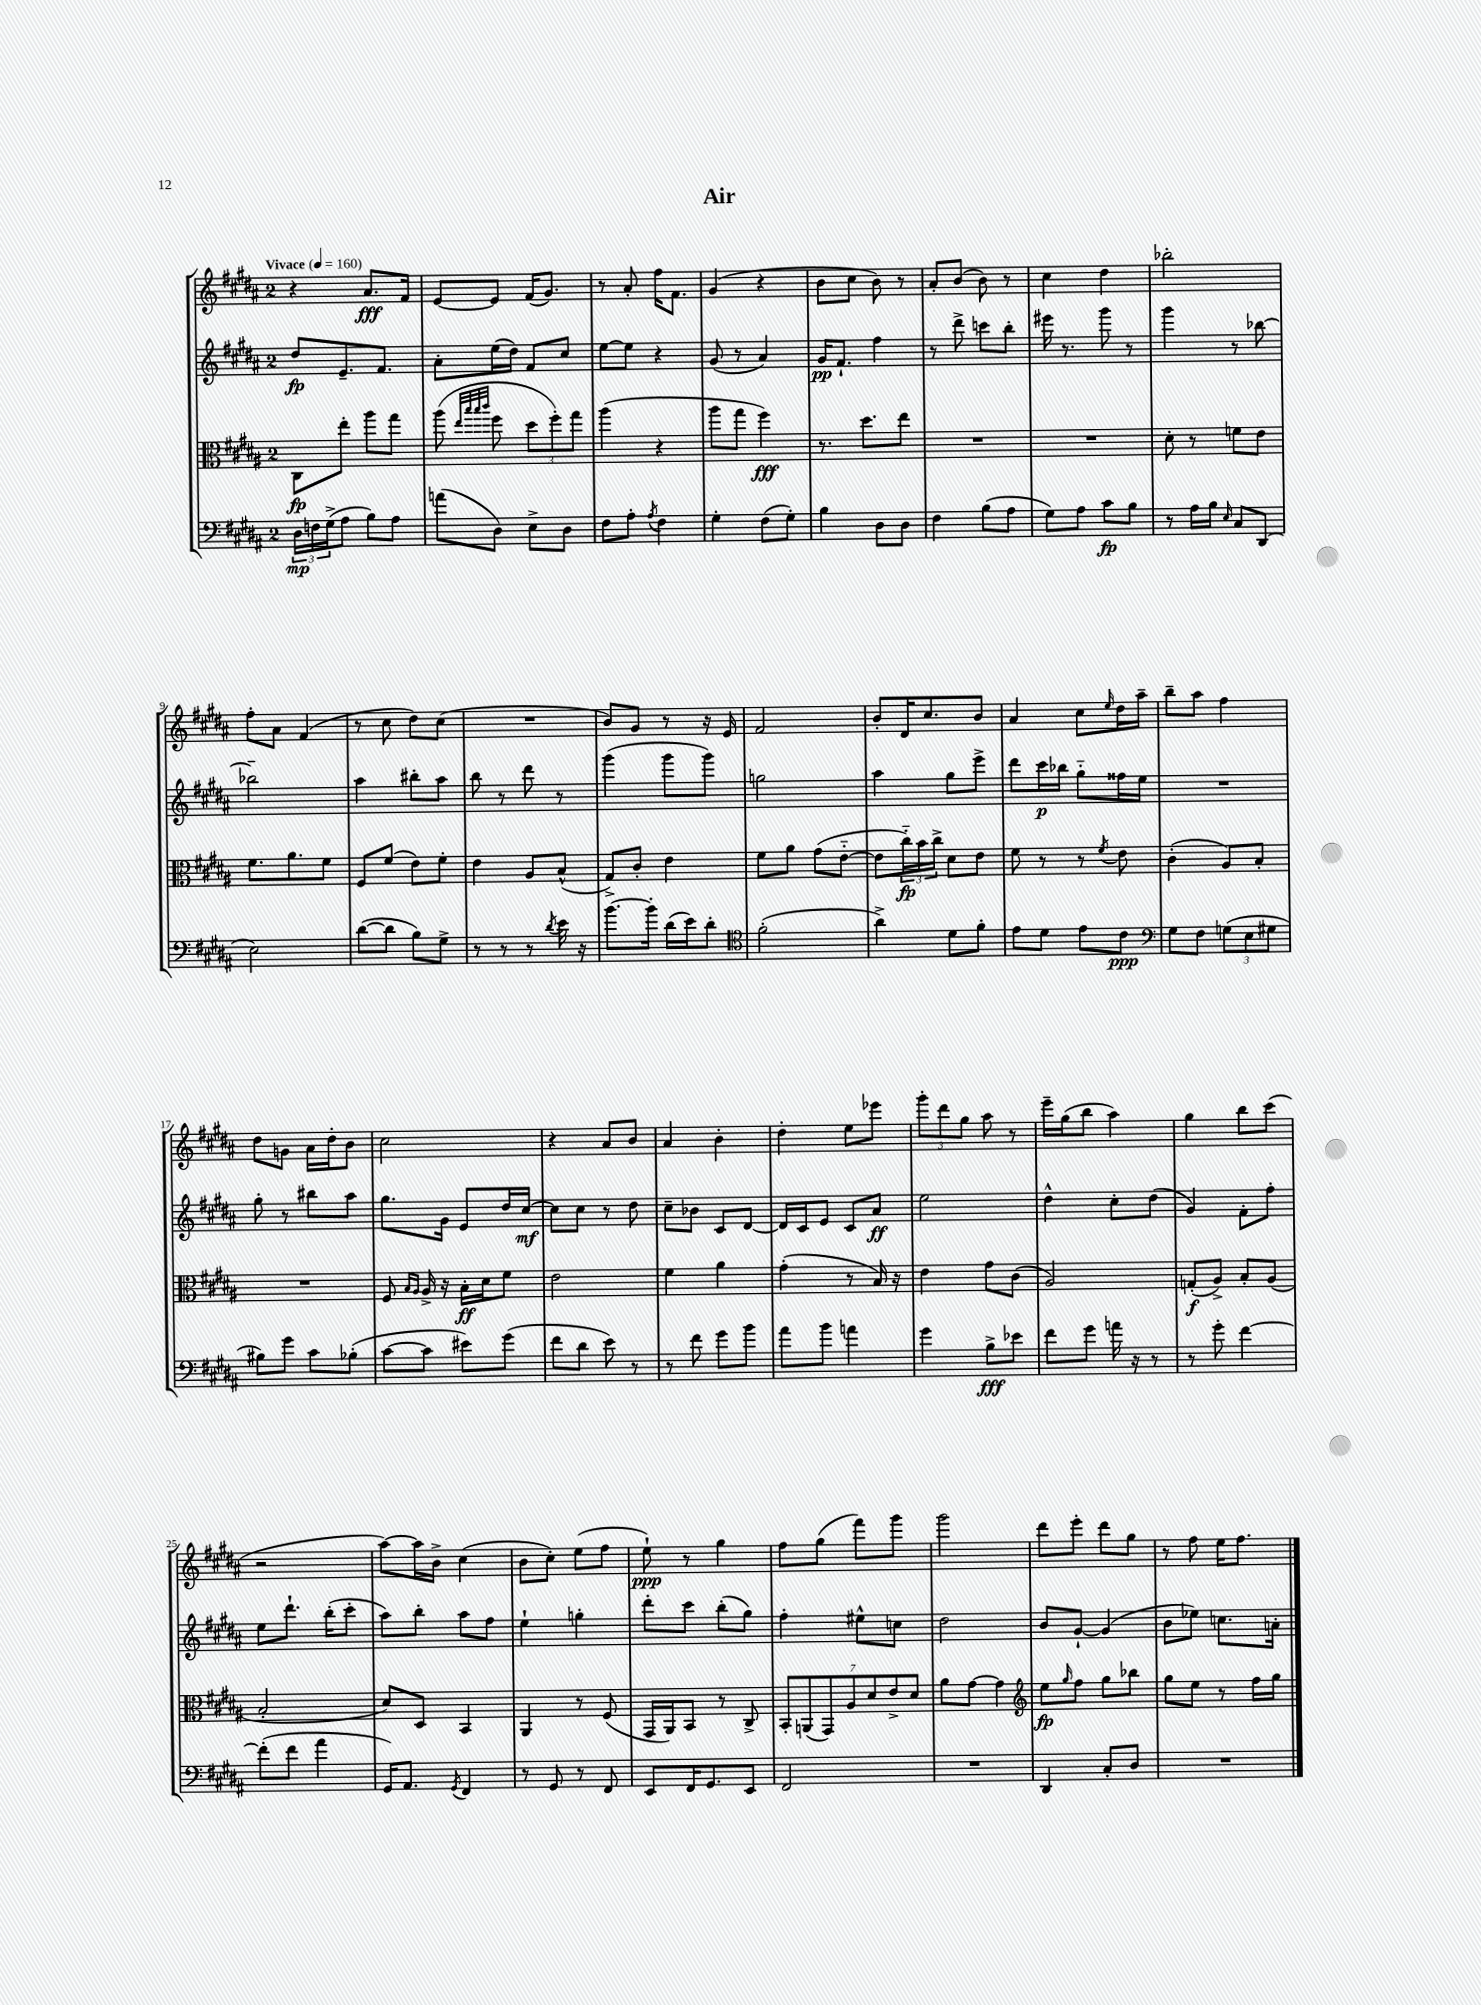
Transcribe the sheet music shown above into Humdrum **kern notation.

**kern	**dynam	**kern	**dynam	**kern	**dynam	**kern	**dynam
*part4	*part4	*part3	*part3	*part2	*part2	*part1	*part1
*staff4	*staff4	*staff3	*staff3	*staff2	*staff2	*staff1	*staff1
*clefF4	*	*clefC3	*	*clefG2	*	*clefG2	*
*k[f#c#g#d#a#]	*	*k[f#c#g#d#a#]	*	*k[f#c#g#d#a#]	*	*k[f#c#g#d#a#]	*
*M2/4	*	*M2/4	*	*M2/4	*	*M2/4	*
*MM160	*	*MM160	*	*MM160	*	*MM160	*
=1	=1	=1	=1	=1	=1	=1	=1
!	!	!	!	!	!	!LO:TX:a:B:t=Vivace	!
24D#\LL	mp	8C#\L	fp	8dd#/L	fp	4r	.
24Fn\	.	.	.	.	.	.	.
(24G#^\J	.	.	.	.	.	.	.
8A#\J	.	8ee'\J	.	8.e~/	.	.	.
8B\L)	.	8aa#\L	.	.	.	8.a#/L	fff
.	.	.	.	8.f#/J	.	.	.
8A#\J	.	8gg#\J	.	.	.	.	.
.	.	.	.	.	.	16f#/Jk	.
=2	=2	=2	=2	=2	=2	=2	=2
(8an\L	.	(8aa#\	.	8a#'\L	.	[8e/L	.
.	.	32qqee/LLL	.	.	.	.	.
.	.	32qqbb/	.	.	.	.	.
.	.	32qqbb/	.	.	.	.	.
.	.	32qqccc#/JJJ	.	.	.	.	.
8D#\J)	.	8ff#\	.	(16ee\L	.	8e/J]	.
.	.	.	.	16dd#\JJ)	.	.	.
8E^\L	.	12dd#\L	.	8f#/L	.	(16f#/KL	.
.	.	.	.	.	.	8.g#/J)	.
.	.	12ff#'\)	.	.	.	.	.
8D#\J	.	.	.	8cc#/J	.	.	.
.	.	12gg#\J	.	.	.	.	.
=3	=3	=3	=3	=3	=3	=3	=3
8F#\L	.	(4aa#\	.	[8ee\L	.	8r	.
8A#'\J	.	.	.	8ee\J]	.	8a#'/	.
8qA#/	.	.	.	.	.	.	.
4F#\	.	4r	.	4r	.	16ff#\KL	.
.	.	.	.	.	.	8.f#\J	.
=4	=4	=4	=4	=4	=4	=4	=4
4G#'\	.	8aa#\L	.	(8g#/	.	(4g#/	.
.	.	8gg#\J	.	8r	.	.	.
(8F#\L	.	4ff#\)	fff	4a#/)	.	4r	.
8G#'\J)	.	.	.	.	.	.	.
=5	=5	=5	=5	=5	=5	=5	=5
4B\	.	8.r	.	16g#/KL	pp	8b\L	.
.	.	.	.	8.f#`/J	.	.	.
.	.	.	.	.	.	8cc#\J	.
.	.	8.dd#\L	.	.	.	.	.
8D#\L	.	.	.	4ff#\	.	8b\)	.
8D#\J	.	8ee\J	.	.	.	8r	.
=6	=6	=6	=6	=6	=6	=6	=6
4F#\	.	2r	.	8r	.	8a#'/L	.
.	.	.	.	8ddd#^\	.	(8b/J	.
(8B\L	.	.	.	8cccn\L	.	8b\)	.
8A#\J	.	.	.	8bb'\J	.	8r	.
=7	=7	=7	=7	=7	=7	=7	=7
8G#\L)	.	2r	.	16eee#X\	.	4cc#\	.
.	.	.	.	8.r	.	.	.
8A#\J	.	.	.	.	.	.	.
8c#\L	fp	.	.	8ggg#\	.	4dd#\	.
8B\J	.	.	.	8r	.	.	.
=8	=8	=8	=8	=8	=8	=8	=8
8r	.	8d#'\	.	4ggg#\	.	2bb-X'\	.
16A#\LL	.	8r	.	.	.	.	.
16B\JJ	.	.	.	.	.	.	.
16qqE/	.	.	.	.	.	.	.
8C#/L	.	8fn\L	.	8r	.	.	.
(8DD#/J	.	8e\J	.	[8bb-X\	.	.	.
!!LO:LB:g=z
=9	=9	=9	=9	=9	=9	=9	=9
2E\)	.	8.f#\L	.	2bb-X~\]	.	8ff#'\L	.
.	.	.	.	.	.	8a#\J	.
.	.	8.a#\	.	.	.	.	.
.	.	.	.	.	.	(4f#/	.
.	.	8f#\J	.	.	.	.	.
=10	=10	=10	=10	=10	=10	=10	=10
([8d#\L	.	8F#/L	.	4aa#\	.	8r	.
8d#\J]	.	(8f#/J	.	.	.	8cc#\	.
8B\L)	.	8e\L)	.	8bb#X'\L	.	8dd#\L)	.
8G#^\J	.	8f#'\J	.	8aa#\J	.	(8cc#\J	.
=11	=11	=11	=11	=11	=11	=11	=11
8r	.	4e\	.	8bb\	.	2r	.
8r	.	.	.	8r	.	.	.
8r	.	8A#/L	.	8ddd#\	.	.	.
8qd#/	.	.	.	.	.	.	.
16e\	.	(8B^^/J	.	8r	.	.	.
16r	.	.	.	.	.	.	.
=12	=12	=12	=12	=12	=12	=12	=12
[8.b\L	.	8G#^/L)	.	(4ggg#\	.	8b/L)	.
.	.	8c#'/J	.	.	.	8g#/J	.
16b'\Jk]	.	.	.	.	.	.	.
(16d#\LL	.	4e\	.	8ggg#\L	.	8r	.
16e\J)	.	.	.	.	.	.	.
8d#'\J	.	.	.	8ggg#\J)	.	16r	.
.	.	.	.	.	.	16e/	.
=13	=13	=13	=13	=13	=13	=13	=13
*clefC4	*	*	*	*	*	*	*
(2f#'\	.	8f#\L	.	2ggn\	.	2f#/	.
.	.	8a#\J	.	.	.	.	.
.	.	(8g#\L	.	.	.	.	.
.	.	[8e\J	.	.	.	.	.
=14	=14	=14	=14	=14	=14	=14	=14
4a#^\)	.	8e\L]	.	4aa#\	.	8b'/L	.
.	.	24cc#\L)	fp	.	.	16d#/K	.
.	.	24b\	.	.	.	.	.
.	.	.	.	.	.	8.cc#/	.
.	.	24cc#^\JJ	.	.	.	.	.
8d#\L	.	8d#\L	.	8gg#\L	.	.	.
8f#'\J	.	8e\J	.	8eee^\J	.	8b/J	.
=15	=15	=15	=15	=15	=15	=15	=15
8e\L	.	8f#\	.	8ddd#\L	.	4a#/	.
8d#\J	.	8r	.	16ccc#\L	p	.	.
.	.	.	.	16bb-X\JJ	.	.	.
8e\L	.	8r	.	8gg#\L	.	8cc#\L	.
.	.	8qf#/	.	.	.	16qqee/	.
8c#\J	ppp	8e\	.	16ff##X\L	.	16dd#\L	.
.	.	.	.	16ee\JJ	.	16aa#~\JJ	.
=16	=16	=16	=16	=16	=16	=16	=16
*clefF4	*	*	*	*	*	*	*
8G#\L	.	(4c#'\	.	2r	.	8bb~\L	.
8F#\J	.	.	.	.	.	8aa#\J	.
(12Gn\L	.	8A#/L)	.	.	.	4ff#\	.
12E\	.	.	.	.	.	.	.
.	.	8B'/J	.	.	.	.	.
12G#X\J	.	.	.	.	.	.	.
!!LO:LB:g=z
=17	=17	=17	=17	=17	=17	=17	=17
8B#X\L)	.	2r	.	8gg#'\	.	8dd#\L	.
8g#\J	.	.	.	8r	.	8gn\J	.
8c#\L	.	.	.	8bb#X\L	.	16a#\LL	.
.	.	.	.	.	.	16dd#'\J	.
(8B-X'\J	.	.	.	8aa#\J	.	8b\J	.
=18	=18	=18	=18	=18	=18	=18	=18
[8c#\L	.	8F#/	.	8.gg#\L	.	2cc#\	.
.	.	16qqB/LL	.	.	.	.	.
.	.	16qqA#/JJ	.	.	.	.	.
8c#\J]	.	16A#^/	.	.	.	.	.
.	.	16r	.	16g#\Jk	.	.	.
8e#X\L)	.	16B'\LL	ff	8e/L	.	.	.
.	.	16d#\J	.	.	.	.	.
(8g#\J	.	8f#\J	.	16dd#/L	.	.	.
.	.	.	.	[16cc#/JJ	mf	.	.
=19	=19	=19	=19	=19	=19	=19	=19
8f#\L	.	2e\	.	8cc#\L]	.	4r	.
8d#\J	.	.	.	8cc#\J	.	.	.
8e\)	.	.	.	8r	.	8a#/L	.
8r	.	.	.	8dd#\	.	8b/J	.
=20	=20	=20	=20	=20	=20	=20	=20
8r	.	4f#\	.	8cc#~\L	.	4a#/	.
8f#\	.	.	.	8b-X\J	.	.	.
8g#\L	.	4a#\	.	8c#/L	.	4b'\	.
8b\J	.	.	.	[8d#/J	.	.	.
=21	=21	=21	=21	=21	=21	=21	=21
8a#\L	.	(4g#'\	.	16d#/LL]	.	4dd#'\	.
.	.	.	.	16c#/J	.	.	.
8b\J	.	.	.	8e/J	.	.	.
4an\	.	8r	.	8c#/L	.	8ee\L	.
.	.	16B/)	.	8a#/J	ff	8eee-X\J	.
.	.	16r	.	.	.	.	.
=22	=22	=22	=22	=22	=22	=22	=22
4g#\	.	4e\	.	2ee\	.	12ggg#'\L	.
.	.	.	.	.	.	12ddd#\	.
.	.	.	.	.	.	12gg#\J	.
8B^\L	fff	8g#\L	.	.	.	8aa#\	.
8e-X\J	.	(8c#\J	.	.	.	8r	.
=23	=23	=23	=23	=23	=23	=23	=23
8f#\L	.	2A#/)	.	4dd#^^\	.	16eee~\LL	.
.	.	.	.	.	.	(16gg#\J	.
8g#\J	.	.	.	.	.	8bb\J	.
16an\	.	.	.	8cc#'\L	.	4aa#\)	.
16r	.	.	.	.	.	.	.
8r	.	.	.	(8dd#\J	.	.	.
=24	=24	=24	=24	=24	=24	=24	=24
8r	.	(8Gn'/L	f	4g#/)	.	4gg#\	.
8g#'\	.	8A#^/J)	.	.	.	.	.
[4f#\	.	8B'/L	.	8f#'\L	.	8bb\L	.
.	.	(8A#/J	.	8ff#'\J	.	(8ccc#\J	.
!!LO:LB:g=z
=25	=25	=25	=25	=25	=25	=25	=25
(8f#'\L]	.	2B'/	.	8ee\L	.	2r	.
8f#\J	.	.	.	8.ddd#`\J	.	.	.
4a#\	.	.	.	.	.	.	.
.	.	.	.	(16bb'\KL	.	.	.
.	.	.	.	8ccc#'\J	.	.	.
=26	=26	=26	=26	=26	=26	=26	=26
16GG#/KL)	.	8d#/L)	.	8aa#\L)	.	[8aa#\L)	.
8.AA#/J	.	.	.	.	.	.	.
.	.	8D#/J	.	8bb'\J	.	16aa#\L]	.
.	.	.	.	.	.	16b^\JJ	.
8qGG#/	.	.	.	.	.	.	.
4FF#/	.	4BB/	.	8aa#\L	.	(4cc#\	.
.	.	.	.	8ff#\J	.	.	.
=27	=27	=27	=27	=27	=27	=27	=27
8r	.	4AA#/	.	4ee`\	.	8b\L	.
8GG#/	.	.	.	.	.	8cc#'\J)	.
8r	.	8r	.	4ggn'\	.	(8ee\L	.
8FF#/	.	(8F#/	.	.	.	8ff#\J	.
=28	=28	=28	=28	=28	=28	=28	=28
8EE/L	.	16GG#/LL	.	8ddd#'\L	.	8ee`\)	ppp
.	.	16AA#/J)	.	.	.	.	.
16FF#/K	.	8BB/J	.	8ccc#\J	.	8r	.
8.GG#/	.	.	.	.	.	.	.
.	.	8r	.	(8bb'\L	.	4gg#\	.
8EE/J	.	8C#^/	.	8gg#\J)	.	.	.
=29	=29	=29	=29	=29	=29	=29	=29
2FF#/	.	14BB'/L	.	4ff#'\	.	8ff#\L	.
.	.	(14AAn/	.	.	.	.	.
.	.	.	.	.	.	(8gg#\J	.
.	.	14GG#/)	.	.	.	.	.
.	.	14A#/	.	.	.	.	.
.	.	.	.	8ee#X^^\L	.	8fff#\L)	.
.	.	14d#/	.	.	.	.	.
.	.	14e^/	.	.	.	.	.
.	.	.	.	8ccn\J	.	8ggg#\J	.
.	.	14d#/J	.	.	.	.	.
=30	=30	=30	=30	=30	=30	=30	=30
2r	.	8a#\L	.	2dd#\	.	2ggg#\	.
.	.	[8g#\J	.	.	.	.	.
.	.	4g#\]	.	.	.	.	.
=31	=31	=31	=31	=31	=31	=31	=31
*	*	*clefG2	*	*	*	*	*
4DD#/	.	8ee\L	fp	8b/L	.	8ddd#\L	.
.	.	16qqgg#/	.	.	.	.	.
.	.	8ff#\J	.	[8g#`/J	.	8eee'\J	.
8C#'/L	.	8gg#\L	.	(4g#/]	.	8ddd#\L	.
8D#/J	.	8bb-X\J	.	.	.	8gg#\J	.
=32	=32	=32	=32	=32	=32	=32	=32
2r	.	8gg#\L	.	8b\L	.	8r	.
.	.	8ee\J	.	8ee-X\J)	.	8ff#\	.
.	.	8r	.	8.ccn\L	.	16ee\KL	.
.	.	.	.	.	.	8.ff#\J	.
.	.	16ff#\LL	.	.	.	.	.
.	.	16gg#\JJ	.	16an'\Jk	.	.	.
==	==	==	==	==	==	==	==
*-	*-	*-	*-	*-	*-	*-	*-
